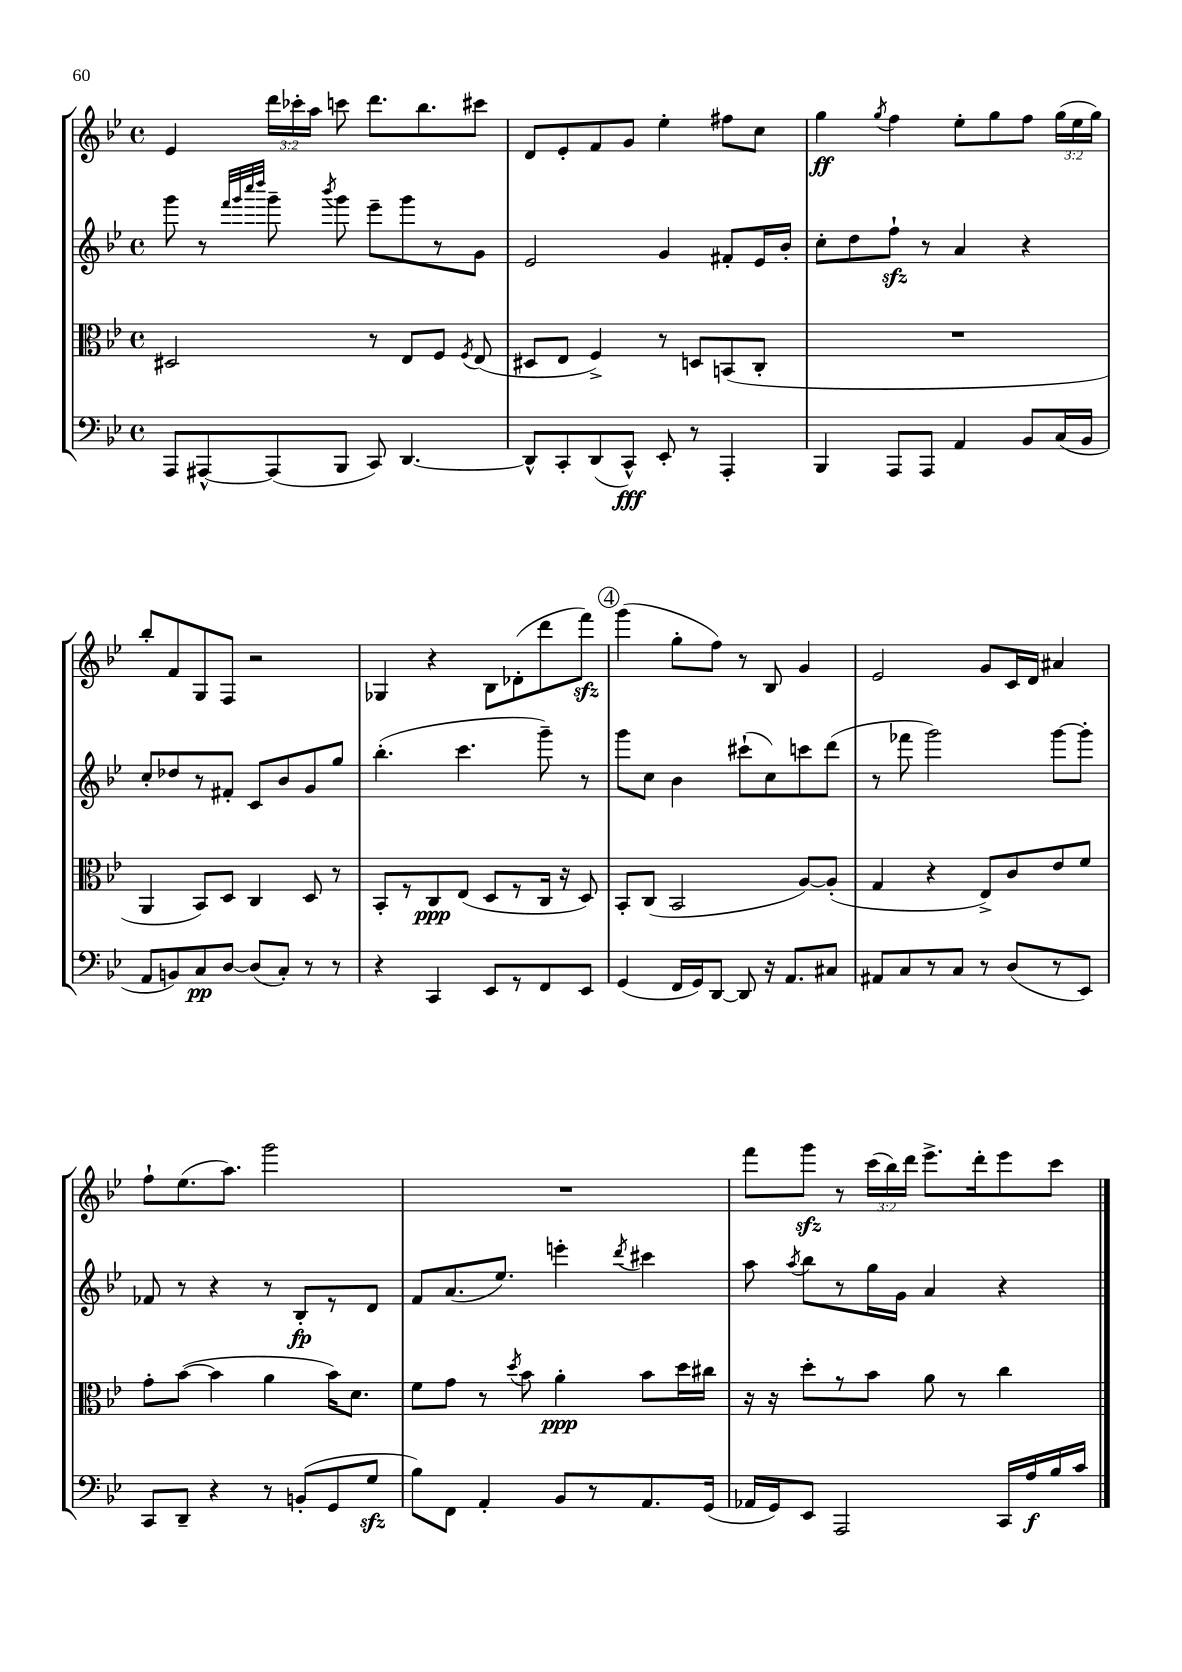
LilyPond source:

<<
\new StaffGroup <<
\new Staff = "s0" {
    \clef treble \key bes \major \defaultTimeSignature \time 4/4 \override Staff.TupletNumber.text = #tuplet-number::calc-fraction-text
    \autoBeamOff ees'4 \tuplet 3/2 { d'''16[ ces'''16-. a''16] } c'''8 d'''8.[ bes''8. cis'''8] |
    d'8[ ees'8-. f'8 g'8] ees''4-. fis''8[ c''8] |
    g''4\ff \acciaccatura { g''8 } f''4 ees''8[-. g''8 f''8] \tuplet 3/2 { g''16[( ees''16 g''16]) } |
    bes''8[-. f'8 g8 f8] r2 |
    ges4 r4 bes8[ des'8-.( d'''8 f'''8]\sfz) |
    \mark \markup { \circle "4" } g'''4( g''8[-. f''8]) r8 bes8 g'4 |
    ees'2 g'8[ c'16 d'16] ais'4 |
    f''8[-! ees''8.( a''8.]) g'''2 |
    R1 |
    f'''8[ g'''8]\sfz r8 \tuplet 3/2 { c'''16[( bes''16) d'''16] } ees'''8.[-> d'''16-. ees'''8 c'''8] \bar "|." |
}
\new Staff = "s1" {
    \clef treble \key bes \major \defaultTimeSignature \time 4/4
    \autoBeamOff g'''8 r8 \grace { f'''32[ g'''32 c''''32 d''''32] } g'''8-- \acciaccatura { bes'''8 } g'''8 ees'''8[-- g'''8 r8 g'8] |
    ees'2 g'4 fis'8[-. ees'16 bes'16]-. |
    c''8[-. d''8 f''8]-!\sfz r8 a'4 r4 |
    c''8[-. des''8 r8 fis'8]-. c'8[ bes'8 g'8 g''8] |
    bes''4.-.( c'''4. g'''8--) r8 |
    \mark \markup { \circle "4" } g'''8[ c''8] bes'4 cis'''8[-!( c''8) c'''8 d'''8]( |
    r8 fes'''8 g'''2) g'''8[~ g'''8]-. |
    fes'8 r8 r4 r8 bes8[-.\fp r8 d'8] |
    f'8[ a'8.( ees''8.]) e'''4-. \acciaccatura { d'''8 } cis'''4 |
    a''8 \acciaccatura { a''8 } bes''8[ r8 g''16 g'16] a'4 r4 \bar "|." |
}
\new Staff = "s2" {
    \clef alto \key bes \major \defaultTimeSignature \time 4/4
    \autoBeamOff dis2 r8 ees8[ f8] \acciaccatura { f8 } ees8( |
    dis8[ ees8] f4->) r8 d8[ b,8( c8]-. |
    R1 |
    a,4 bes,8[) d8] c4 d8 r8 |
    bes,8[-. r8 c8\ppp ees8]( d8[ r8 c16] r16 d8) |
    \mark \markup { \circle "4" } bes,8[-. c8]( bes,2 a8[~) a8]-.( |
    g4 r4 ees8[->) c'8 ees'8 f'8] |
    g'8[-. bes'8]~( bes'4 a'4 bes'16[) d'8.] |
    f'8[ g'8] r8 \acciaccatura { d''8 } bes'8 a'4-.\ppp bes'8[ d''16 cis''16] |
    r16 r16 d''8[-. r8 bes'8] a'8 r8 c''4 \bar "|." |
}
\new Staff = "s3" {
    \clef bass \key bes \major \defaultTimeSignature \time 4/4
    \autoBeamOff a,,8[ ais,,8~-^ ais,,8( bes,,8] c,8) d,4.~ |
    d,8[-^ c,8-. d,8( c,8]-^\fff) ees,8-. r8 a,,4-. |
    bes,,4 a,,8[ a,,8] a,4 bes,8[ c16( bes,16] |
    a,8[ b,8) c8\pp d8]~ d8[( c8]-.) r8 r8 |
    r4 c,4 ees,8[ r8 f,8 ees,8] |
    \mark \markup { \circle "4" } g,4( f,16[ g,16) d,8]~ d,8 r16 a,8.[ cis8] |
    ais,8[ c8 r8 c8] r8 d8[( r8 ees,8]) |
    c,8[ d,8]-- r4 r8 b,8[-.( g,8 g8]\sfz |
    bes8[) f,8] a,4-. bes,8[ r8 a,8. g,16]( |
    aes,16[ g,16) ees,8] a,,2 c,16[ a16\f bes16 c'16] \bar "|." |
}
>>
>>
\layout { \context { \Score \remove "Bar_number_engraver" } }
